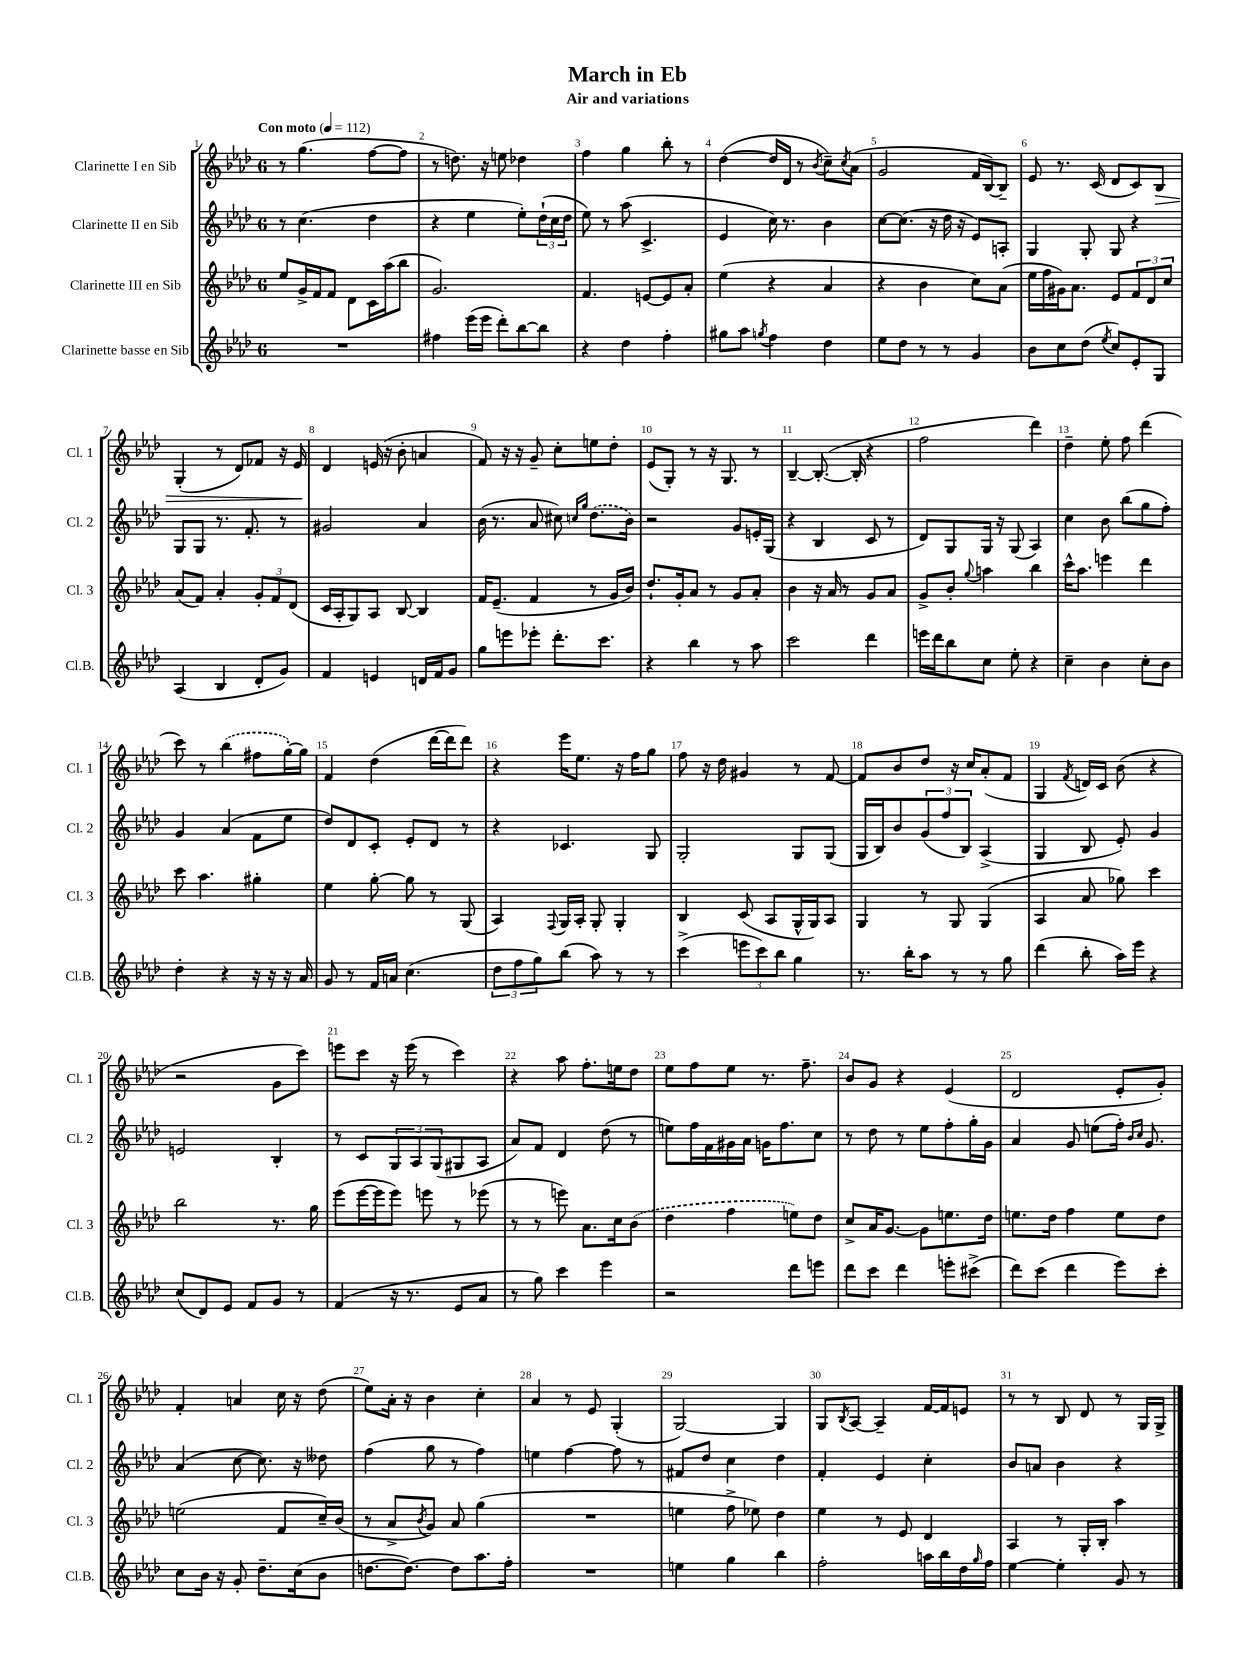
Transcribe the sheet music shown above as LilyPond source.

\header { title = "March in Eb" subtitle = "Air and variations" }
<<
\new StaffGroup <<
\new Staff = "s0" \with { instrumentName = "Clarinette I en Sib" shortInstrumentName = "Cl. 1" } {
    \clef treble \key aes \major \once \override Staff.TimeSignature.style = #'single-digit \time 6/8 \tempo "Con moto" 4 = 112
    r8 g''4.( f''8~ f''8 |
    r8 d''8.) r16 e''8 des''4 |
    f''4 g''4 bes''8-. r8 |
    des''4~( des''16 des'16 r8 \acciaccatura { bes'8 } c''8--) \acciaccatura { c''8 } aes'8( |
    g'2 f'16 bes16~) bes8-- |
    ees'8 r8. c'16( des'8 c'8) bes8\> |
    g4-.( r8 des'8) fes'8 r16 ees'16\! |
    des'4 e'16( r16 bes'8-. a'4 |
    f'8) r16 r16 g'8-- c''8-. e''8 des''8-. |
    ees'8( g8-.) r8 r16 g8. r8 |
    bes4~-- bes8.~-.( bes16-. r4 |
    f''2 des'''4) |
    des''4-- ees''8-. f''8 des'''4( |
    c'''8) r8 \once \slurDashed bes''4( fis''8 g''16~-.) g''16 |
    f'4 des''4( des'''16~ des'''16 des'''8) |
    r4 ees'''16 ees''8. r16 f''16 g''8 |
    f''8 r16 des''16 gis'4 r8 f'8~ |
    f'8 bes'8 des''8 r16 c''16 aes'8-.( f'8 |
    g4 \acciaccatura { f'8 } d'16) c'16 bes'8( r4 |
    r2 g'8 c'''8) |
    e'''8 c'''8 r16 e'''16( r8 c'''4) |
    r4 aes''8 f''8.-. e''16 des''8 |
    ees''8 f''8 ees''8 r8. f''8.-- |
    bes'8 g'8 r4 ees'4( |
    des'2 ees'8-. g'8-.) |
    f'4-. a'4 c''16 r16 des''8( |
    ees''8) aes'16-. r16 bes'4 c''4-. |
    aes'4 r8 ees'8 g4-.( |
    g2~) g4 |
    g8 \acciaccatura { bes8 } aes8~ aes4-- f'16~ f'16 e'8 |
    r8 r8 bes8 des'8 r8 g16 g16-> \bar "|." |
}
\new Staff = "s1" \with { instrumentName = "Clarinette II en Sib" shortInstrumentName = "Cl. 2" } {
    \clef treble \key aes \major \once \override Staff.TimeSignature.style = #'single-digit \time 6/8
    r8 c''4.( des''4 |
    r4 ees''4 ees''8-.) \tuplet 3/2 { des''16-!( c''16 des''16 } |
    ees''8) r8 aes''8( c'4.-> |
    ees'4 c''16) r8. bes'4 |
    c''8~ c''8.( r16 des''16 r16 ees'8) a8-. |
    g4 g8-. g8 r4 |
    g8 g8 r8. f'8.-. r8 |
    gis'2 aes'4 |
    bes'16( r8. aes'8 cis''8) \grace { c''16 g''16 } \once \slurDashed des''8.( bes'16) |
    r2 g'8 e'16-. g16( |
    r4 bes4 c'8 r8 |
    des'8) g8 g16 r16 g8( aes4) |
    c''4 bes'8 bes''8( g''8 f''8-.) |
    g'4 aes'4( f'8 ees''8 |
    des''8) des'8 c'8-. ees'8-. des'8 r8 |
    r4 ces'4. g8 |
    g2-. g8 g8( |
    g16 bes16) bes'8 \tuplet 3/2 { g'8( f''8 bes8) } aes4->( |
    g4 bes8 ees'8-.) g'4 |
    e'2 bes4-. |
    r8 c'8 \tuplet 3/2 { g8 aes8 g8( } gis8 aes8 |
    aes'8) f'8 des'4 des''8( r8 |
    e''8) f''16 f'16 gis'16 aes'16 g'16 f''8. c''8 |
    r8 des''8 r8 ees''8 f''8-. g''16-. g'16 |
    aes'4 g'8 e''8( f''16-.) \grace { bes'16 c''16 } g'8. |
    aes'4( c''8~ c''8.) r16 deses''8 |
    f''4( g''8 r8 f''4) |
    e''4 f''4~ f''8 r8 |
    fis'8 des''8 c''4 des''4 |
    f'4-. ees'4 c''4-. |
    bes'8 a'8 bes'4 r4 \bar "|." |
}
\new Staff = "s2" \with { instrumentName = "Clarinette III en Sib" shortInstrumentName = "Cl. 3" } {
    \clef treble \key aes \major \once \override Staff.TimeSignature.style = #'single-digit \time 6/8
    ees''8 g'16-> f'16 f'8 des'8 c'16 aes''16( bes''8 |
    g'2.) |
    f'4. e'8~ e'8 aes'8-. |
    ees''4( r4 aes'4 |
    r4 bes'4 c''8) aes'8( |
    ees''16 f''16 gis'16) aes'8. ees'8 \tuplet 3/2 { f'8 des'8 c''8 } |
    aes'8( f'8) aes'4-. \tuplet 3/2 { g'8-. f'8 des'8( } |
    c'16 aes16-. g8) aes8 bes8~ bes4 |
    f'16 ees'8.--( f'4 r8 g'16 bes'16) |
    des''8.-! g'16-. aes'8 r8 g'8 aes'8-. |
    bes'4 r16 aes'16 r8 g'8 aes'8 |
    g'8-> bes'8-. \appoggiatura { g''8 } a''4 bes''4 |
    c'''16-^ aes''8. e'''4 des'''4 |
    c'''8 aes''4. gis''4-. |
    ees''4 g''8~-. g''8 r8 g8( |
    aes4) \appoggiatura { f8 } g16 aes16-. g8-. g4-. |
    bes4 c'8( aes8 g16-^ g16) aes8 |
    g4 r8 g8 g4( |
    aes4 aes'8 ges''8) c'''4 |
    bes''2 r8. g''16 |
    ees'''8( ees'''16~ ees'''16 ees'''8) e'''8 r8 ees'''8( |
    r8 r8 e'''8) aes'8. c''16 \once \slurDashed bes'8( |
    des''4 f''4 e''8) des''8 |
    c''8-> aes'16 g'8.~ g'8 e''8. des''16 |
    e''8. des''16 f''4 e''8 des''8 |
    e''2( f'8 c''16--) bes'16( |
    r8 aes'8-> \acciaccatura { bes'8 } g'8) aes'8 g''4( |
    R2. |
    e''4 f''8-> ees''8) des''4 |
    ees''4 r8 ees'8 des'4 |
    aes4 r8 g16-. bes16-. aes''4 \bar "|." |
}
\new Staff = "s3" \with { instrumentName = "Clarinette basse en Sib" shortInstrumentName = "Cl.B." } {
    \clef treble \key aes \major \once \override Staff.TimeSignature.style = #'single-digit \time 6/8
    R2. |
    fis''4 ees'''16( ees'''16 des'''8-.) bes''8~ bes''8 |
    r4 des''4 f''4-. |
    gis''8 aes''8 \acciaccatura { g''8 } f''4 des''4 |
    ees''8 des''8 r8 r8 g'4 |
    bes'8 c''8 des''8( \acciaccatura { ees''8 } c''8) ees'8-. g8 |
    aes4( bes4 des'8-. g'8) |
    f'4 e'4 d'16 f'16 g'8 |
    g''8 e'''8 ees'''8-. des'''8.-. c'''8. |
    r4 bes''4 r8 aes''8 |
    c'''2 des'''4 |
    e'''16 des'''16 bes''8 c''8 ees''8-. r4 |
    c''4-- bes'4 c''8-. bes'8 |
    des''4-. r4 r16 r16 r16 aes'16 |
    g'8 r8 f'16 a'16 c''4.( |
    \tuplet 3/2 { des''8 f''8 g''8) } bes''8( aes''8) r8 r8 |
    c'''4->( \tuplet 3/2 { e'''8 c'''8) bes''8 } g''4 |
    r8. bes''16-. aes''8 r8 r8 g''8 |
    des'''4( bes''8-. aes''16) ees'''16 r4 |
    c''8( des'8) ees'8 f'8 g'8 r8 |
    f'4( r16 r8. ees'8 aes'8 |
    r8 g''8) c'''4 ees'''4 |
    r2 des'''8 e'''8 |
    des'''8 c'''8 des'''4 e'''8-. cis'''8->( |
    des'''8) c'''8( des'''4 ees'''8) c'''8-. |
    c''8 bes'16 r16 g'8-. des''8.-- c''16( bes'8 |
    d''8.~ d''8.~) d''8 aes''8. f''16-. |
    R2. |
    e''4 g''4 bes''4 |
    f''2-. a''16 bes''16 des''16 \grace { g''16 } f''16 |
    ees''4~ ees''4-. g'8 r8 \bar "|." |
}
>>
>>
\layout { \context { \Score \override BarNumber.break-visibility = ##(#f #t #t) barNumberVisibility = #all-bar-numbers-visible } }
